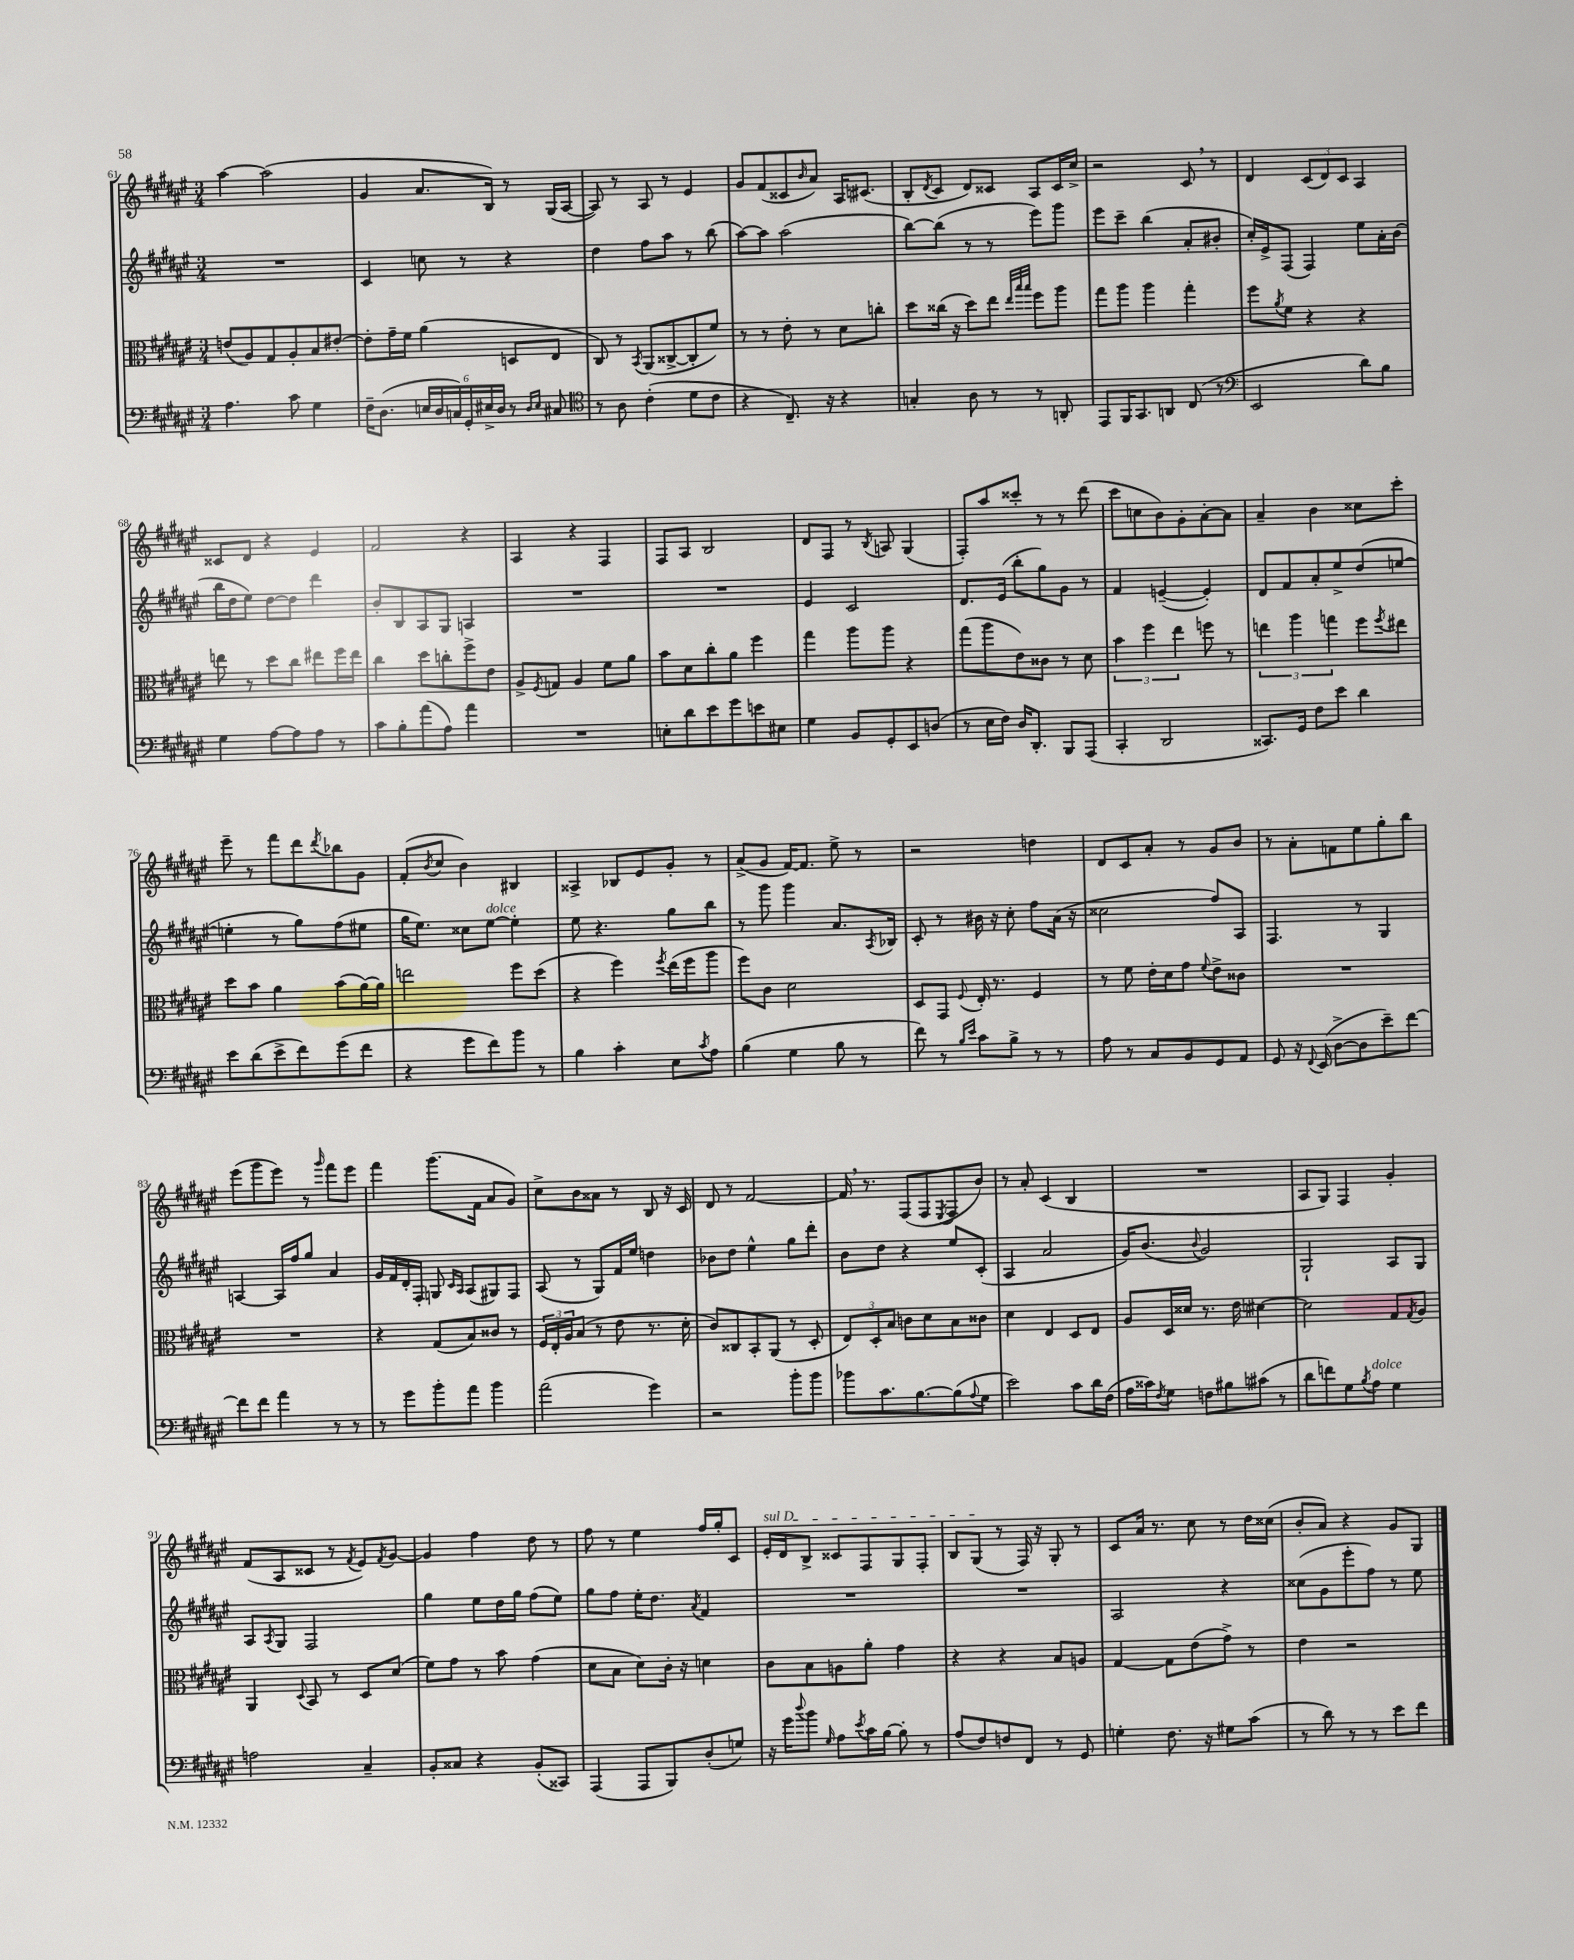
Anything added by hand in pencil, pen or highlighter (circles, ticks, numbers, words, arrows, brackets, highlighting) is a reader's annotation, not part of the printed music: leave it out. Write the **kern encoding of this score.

**kern	**kern	**kern	**kern
*staff4	*staff3	*staff2	*staff1
*clefF4	*clefC3	*clefG2	*clefG2
*k[f#c#g#d#a#e#]	*k[f#c#g#d#a#e#]	*k[f#c#g#d#a#e#]	*k[f#c#g#d#a#e#]
*M3/4	*M3/4	*M3/4	*M3/4
4.A#\	(8e/L	2.r	[4aa#\
.	8A#/)	.	.
.	8G#/	.	(2aa#\]
8c#\	8A#'/	.	.
4G#\	8B/	.	.
.	[8e#'/J	.	.
=	=	=	=
16F#~\LK	8e#'\]L	4c#/	4g#/
(8.D#\J	.	.	.
.	16g#~\L	.	.
.	16f#\JJ	.	.
24E/LL	(4a#\	8cc\	8.a#/L
24D#/	.	.	.
24C/)	.	.	.
24GG#'/	.	8r	.
24E#^/	.	.	.
.	.	.	16B/Jk)
24D#/JJ	.	.	.
8r	8D/L	4r	8r
16qqD#/LL	.	.	.
16qqE#/JJ	.	.	.
8C#/	8E#/J	.	(16G#/LL
.	.	.	[16A#/JJ
=	=	=	=
*clefC4	*	*	*
8r	8C#/)	4dd#\	8A#/])
8A#\	8r	.	8r
.	8qBB/	.	.
(4c#'\	(8AA#/L	8ff#\L	8A#/
.	[8C##^/	8aa#\J	8r
8d#\L	8C##'/]	8r	4e#/
8c#\J	8f#/J)	(8bb\	.
=	=	=	=
4r	8r	[8aa#\L)	8g#/L
.	8r	8aa#\]J	(8f#/
8.C#~/)	8e#'\	(2aa#\	8c##/
.	.	.	16qqb/
.	8r	.	8a#/J)
16r	.	.	.
4r	8d#\L	.	16A#/LK
.	.	.	(8.c#/J
.	8cc'\J	.	.
=	=	=	=
4G'/	8dd#\L	[8bb\L)	8B'/L
.	.	.	8qd#/
.	(16cc##\Jk	(8bb\]J	8c#/J
.	16r	.	.
8A#\	8dd#\L)	8r	8d#/L)
8r	8ee#\J	8r	8c##/J
.	32qqee#/LLL	.	.
.	32qqbb/	.	.
.	32qqbb/JJJ	.	.
8r	8ff#\L	8eee#\L)	8A#/L
8AA'/	8aa#\J	8ggg#\J	16c##/L
.	.	.	16cc#^/JJ
=	=	=	=
8EE#/L	8gg#\L	8eee#\L	2r
16FF#/K	8aa#\J	8ccc#~\J	.
8.GG#/	.	.	.
.	4aa#\	(4bb\	.
8AA/J	.	.	.
(8C#/	4gg#'\	8a#'/L	8c#/
8r	.	8b#'/J	8r
=	=	=	=
*clefF4	*	*	*
2EE#/	8ff#\L	16cc#'/LL)	4d#/
.	.	16e#^/J	.
.	8qa#/	.	.
.	8f#\J	(8F#/J	.
.	4r	4F#/)	(12c#/L
.	.	.	12d#/)
.	.	.	12c#/J
8d#\L)	4r	8ee#\L	4A#/
8B\J	.	16a#'\L	.
.	.	(16b\JJ	.
=	=	=	=
4G#\	8ee\	16bb\LL	8c##/L
.	.	16dd#\J	.
.	8r	8ee#\J)	8d#/J
[8A#\L	8dd#\L	[8dd#\L	4r
8A#\]	8cc#\J	8dd#\]J	.
8A#\J	8ee#\L	4ddd#\	4e#/
8r	16ff#\L	.	.
.	16ee#\JJ	.	.
=	=	=	=
8c#\L	4cc#\	8b'/L	2f#/
8B'\	.	8B/	.
(8a#\	8dd#\L	8A#/	.
8A#\J)	8cc'\	8G#/J	.
4a#\	8ff#^\	4A/	4r
.	8e#\J	.	.
=	=	=	=
2.r	8A#^/L	2.r	4A#/
.	8qF#/	.	.
.	8G/J	.	.
.	4A#/	.	4r
.	8f#\L	.	4F#/
.	8a#\J	.	.
=	=	=	=
8E'\L	8b\L	2.r	8F#/L
8d#\	8d#\	.	8A#/J
8e#\	8cc#'\	.	2B/
8g#\	8a#\J	.	.
8e\	4ff#\	.	.
8E#\J	.	.	.
=	=	=	=
4G#\	4gg#\	4e#/	8d#/L
.	.	.	8F#/J
8BB/L	8aa#\L	2c#/	8r
.	.	.	8qB/
8GG#'/	8aa#\J	.	8A/
8EE#/	4r	.	(4G#/
(8D/J	.	.	.
=	=	=	=
8r	(8gg#\L	8.d#/L	8F#'/L)
16E#\LL	8aa#\	.	8aa#/
16F#\JJ)	.	(16e#/Jk	.
16D#/LK	8e#\)	8bb'\L	8ccc##'/J
8.DD#'/J	.	.	.
.	8c##\J	8gg#\)	8r
8BBB/L	8r	8g#\J	8r
(8AAA#/J	8d#\	8r	(8ddd#\
=	=	=	=
4CC#'/	6b\	4f#/	8ccc#\L
.	.	.	8cc\
.	6ff#\	.	.
2DD#/	.	([4e~/	8b\)
.	6ee#\	.	.
.	.	.	8g#'\
.	8ff\	4e'/])	[8a#'\
.	8r	.	8a#\]J
=	=	=	=
8.CC##/L)	6ee\	8d#/L	4a#~/
.	.	8f#/	.
.	6aa#\	.	.
16GG#/Jk	.	.	.
8F#\L	.	8a#'/	4b\
.	6gg\	.	.
8e#\J	.	8ee#^/	.
4d#\	8ff#\L	(8dd#/	8cc##\L
.	8qff#/	.	.
.	8ee#\J	[8ee/J	8ccc#'\J
=	=	=	=
8e#\L	8dd#\L	4ee'\]	8eee#~\
(8d#\	8b\J	.	8r
8e#^\	4a#\	8r	8fff#\L
8f#\)	.	8gg#\L)	8ddd#\
.	.	.	8qddd#/
(8g#\	(8b\L	(8ff#\	8bb-\
8f#\J	[16a#\L)	8ee#\J	8g#\J
.	16a#\]JJ	.	.
=	=	=	=
4r	2ee\	16gg#\LK	(8f#'/L
.	.	8.ee#\J)	.
.	.	.	8qb/
.	.	.	8cc#/J
8g#\L	.	8cc##\L	4b\)
8f#\)	.	[8ee#\J	.
8b\J	8ff#\L	4ee#'\]	4B#/
8r	(8dd#\J	.	.
=	=	=	=
4B\	4r	8ee#\	4A##^/
.	.	4.r	.
4c#'\	4ff#\)	.	8B-/L
.	.	.	8e#/
.	8qff#/	.	.
8E#\L	(16ee#\LL	8gg#\L	8g#'/J
.	16ff#\J	.	.
8qc#/	.	.	.
8A#\J	8aa#\J	8bb\J	8r
=	=	=	=
(4B\	8ff#\L)	8r	(8a#^/L
.	8c#\J	8ggg#\	8g#/J
4G#\	2d#\	4ggg#\	[16f#/LK)
.	.	.	8.f#/]J
8B\	.	8.a#/L	8ee#^\
8r	.	.	8r
.	.	8qA#/	.
.	.	16B-/Jk	.
=	=	=	=
8f#\)	8D#/L	8c#'/	2r
8r	8GG#/J	8r	.
16qqB/LL	.	.	.
16qqe#/JJ	8qqF#/	.	.
8c#\L	16E#'/	16b#\	.
.	8.r	16r	.
8B^\J	.	8cc#'\	.
8r	4F#/	8ff#\L	4dd\
8r	.	(16a#\Jk	.
.	.	16r	.
=	=	=	=
8A#\	8r	2cc##\	8d#/L
8r	8f#\	.	8c#/
8C#/L	16e#'\LL	.	8a#'/J
.	16d#\J	.	.
8BB/	8g#\J	.	8r
.	8qqf#/	.	.
8GG#/	8e#^\L	8ff#/L)	8g#/L
8AA#/J	8c##\J	8A#/J	8b/J
=	=	=	=
8GG#/	2.r	4.F#/	8r
16r	.	.	8a#'\L
8qqFF#/	.	.	.
(16EE#/	.	.	.
[8D#^\L	.	.	8f\
8D#\]	.	8r	8ee#\
8e#~\)	.	4G#/	8gg#'\
[8f#\J	.	.	8bb\J
=	=	=	=
8f#\]L	2.r	[4A/	(8eee#\L
8f#\J	.	.	8ggg#\
4a#\	.	16A/]LL	8eee#\J)
.	.	16ff#/J	.
.	.	8gg#/J	8r
.	.	.	16qqggg#/
8r	.	4a#/	8fff#\L
8r	.	.	8eee#\J
=	=	=	=
8r	4r	16g#/LL	4fff#\
.	.	16f#/	.
8g#\L	.	16d#'/	.
.	.	16F#'/JJ	.
8b'\	(8G#/L	8G/	(8.ggg#\L
.	.	16qqc#/LL	.
.	.	16qqA#/JJ	.
8a#\J	8B/)	(8A#/L	.
.	.	.	16f#\Jk
4b\	8c##/J	8G#/)	8a#/L
.	8r	8F#/J	8g#/J)
=	=	=	=
(2a#\	24F#/LL	(8A#/	8cc#^\L
.	24E#'/	.	.
.	24A#/J	.	.
.	(8B/J	8r	8b\
.	8r	8G#/L)	8a##\J
.	8e#\	16f#/L	8r
.	.	16ee#/JJ	.
4g#\)	8.r	4dd\	8B/
.	.	.	16r
.	16d#'\	.	16c#/
=	=	=	=
2r	8c#/L)	8b-\L	8d#/
.	8C##/	8dd#\J	8r
.	8BB'/	4ee#^^\	[2f#/
.	(8AA#/J	.	.
8b'\L	8r	8gg#\L	.
8b\J	8D#'/	8ddd#'\J	.
=	=	=	=
8b-\L	12E#/L)	8b\L	16f#/]
.	.	.	8.r
.	12D#'/	.	.
8.c#\	.	8dd#\J	.
.	12B/J	.	.
.	8c\L	4r	(8F#/L
[8.B\	.	.	.
.	8d#\	.	8F#/
.	.	.	8qE#/
(8B\]	8B\	8ee#/L	8F#/
8qqA#/	.	.	.
8G#\J	8c##\J	(8c#'/J	8b/J)
=	=	=	=
2e#\)	4d#\	4A#/	8r
.	.	.	8a#'/
.	4E#/	2a#/	(4c#/
8c#\L	8D#/L	.	4B/
16d#\L	8E#/J	.	.
(16F#\JJ	.	.	.
=	=	=	=
16A#\LL	8A#/L	16g#/LK)	2.r
16c##\J)	.	(8.b/J	.
8qF#/	.	.	.
8G#\J	16D#/L	.	.
.	16d##/JJ	.	.
.	.	8qqb/	.
8F\L	8.r	2g#/)	.
8B#\	.	.	.
.	16e#\	.	.
(8c#\J	[4d#\	.	.
8r	.	.	.
=	=	=	=
8d#\L	2d#\]	2G#`/	8A#/L
8f\)	.	.	8G#/J)
8G#\	.	.	4F#/
8qB/	.	.	.
8A#\J	.	.	.
4G#\	8G#/L	8A#/L	4g#'/
.	8qG#/	.	.
.	8A#/J	8G#/J	.
=	=	=	=
2A\	4AA#/	8A#/L	(8f#/L
.	.	8qA#/	.
.	.	8G#/J	8A#/
.	8qqD#/	.	.
.	8BB/	2F#/	8c##/J
.	8r	.	8r
.	.	.	8qf#/
4C#~/	8D#/L	.	8e#/L)
.	.	.	8qf#/
.	(8d#/J	.	[8g#/J
=	=	=	=
8BB'/L	8f#\L)	4gg#\	4g#/]
8C##/J	8g#\J	.	.
4r	8r	8ee#\L	4ff#\
.	8b\	16dd#\L	.
.	.	16gg#\JJ	.
(8BB'/L	(4g#\	(8ff#\L	8dd#\
8CC##/J)	.	8ee#\J)	8r
=	=	=	=
(4AAA#/	8d#\L	8gg#\L	8ff#\
.	8B\J	8ff#\J	8r
8AAA#/L	8d#\L)	16ee#'\LK	4ee#\
.	.	8.dd#\J	.
8BBB/)	16c#'\Jk	.	.
.	16r	.	.
.	.	8qa#/	.
(8D#'/	4d\	4f#/	16ff#/LL
.	.	.	16gg#'/J
8G/J)	.	.	8c#/J
=	=	=	=
16r	8c#\L	2.r	16e#'/LL
16g#\LK	.	.	16d#/J
8qqdd#/	.	.	.
8b\J	8B\	.	8B^/J
16qqG#/	.	.	.
8A#\L	8A\	.	8c##/L
8qe#/	.	.	.
16c#\L	8a#'\J	.	8F#/
[16B\JJ	.	.	.
8B'\]	4g#\	.	8G#/
8r	.	.	8F#'/J
=	=	=	=
(8A#/L	4r	2.r	8B/L
8F#/)	.	.	(8G#/J
8F/	4r	.	8r
8FF#/J	.	.	16F#/)
.	.	.	16r
8r	8B/L	.	8G#'/
8GG#/	8A/J	.	8r
=	=	=	=
4G'\	[4G#/	2A#/	8c#/L
.	.	.	16a#/Jk
.	.	.	8.r
8.F#\	8G#\]L	.	.
.	(8e#\	.	8cc#\
16r	.	.	.
8G#\L	8g#^\J)	4r	8r
(8c#\J	8r	.	16dd#\LL
.	.	.	(16cc##\JJ
=	=	=	=
8r	4e#\	(8cc##\L	8b'/L
8d#\)	.	8g#\	8a#/J)
8r	2r	8eee#'\	4r
8r	.	8ff#\J)	.
8e#\L	.	8r	8g#/L
8f#\J	.	8ee#\	8G#/J
==	==	==	==
*-	*-	*-	*-
